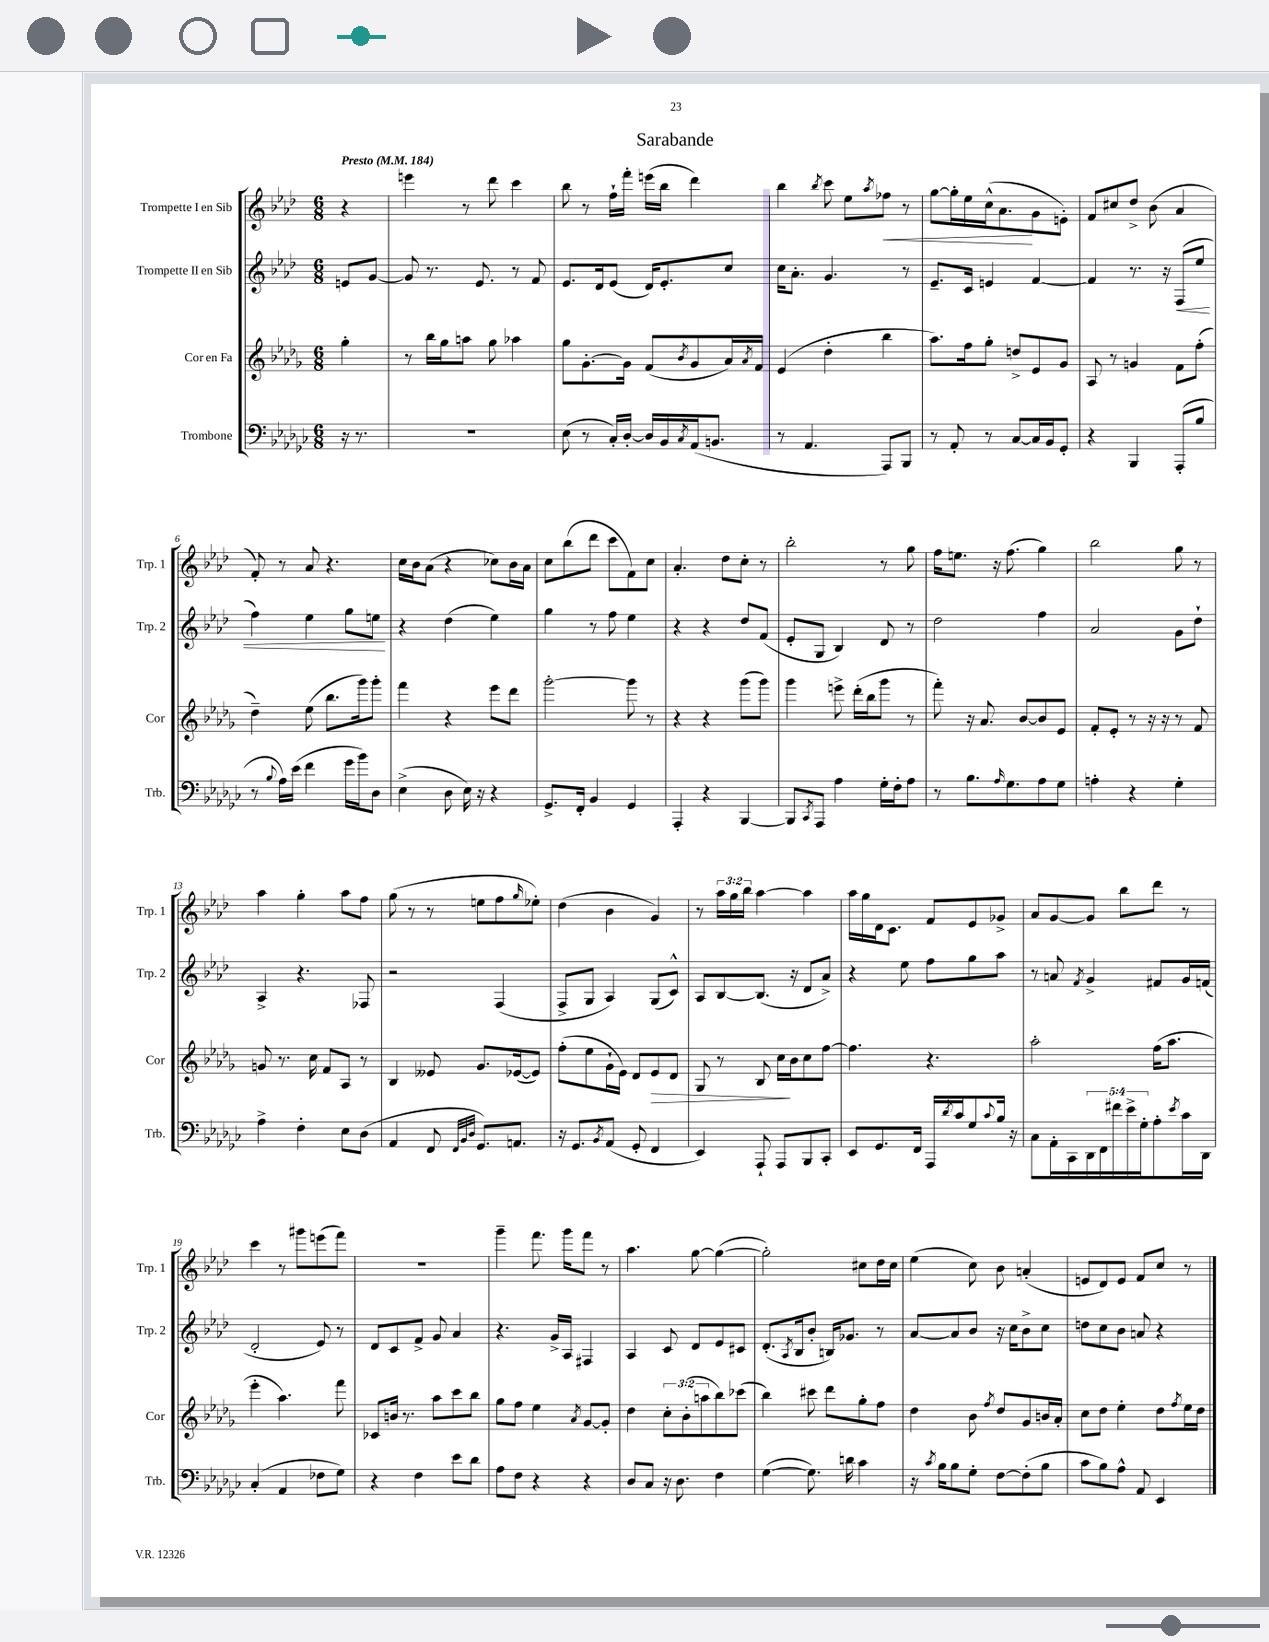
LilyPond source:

\header { title = "Sarabande" }
<<
\new StaffGroup <<
\new Staff = "s0" \with { instrumentName = "Trompette I en Sib" shortInstrumentName = "Trp. 1" } {
    \clef treble \key aes \major \numericTimeSignature \time 6/8 \override Staff.TupletNumber.text = #tuplet-number::calc-fraction-text \partial 4 \tempo "Presto" 4 = 184
    r4 |
    e'''4 r8 des'''8 c'''4 |
    bes''8 r8 f''16-! f'''16-. e'''16( bes''16 des'''4) |
    bes''4 \acciaccatura { bes''8 } c'''8 ees''8 \acciaccatura { aes''8 } fes''8\< r8 |
    g''8~ g''16-. ees''16 c''16-^( aes'8.\! g'8 e'8-.) |
    f'8 cis''8 des''8-> bes'8( aes'4 |
    f'8-.) r8 aes'8 r4. |
    c''16 bes'16 aes'8( r4 ces''8) bes'16 aes'16 |
    c''8 bes''8( des'''8 c'''8 f'8) c''8 |
    aes'4.-. des''8 c''8-. r8 |
    bes''2-. r8 g''8 |
    f''16 e''8. r16 f''8.( g''4) |
    bes''2 g''8 r8 |
    aes''4 g''4-. aes''8 f''8 |
    g''8( r8 r8 e''8 f''8 \grace { g''16 } ees''8-.) |
    des''4( bes'4 g'4) |
    r8 \tuplet 3/2 { aes''16 g''16 bes''16 } aes''4~ aes''4 |
    aes''16 g''16 des'16 c'8. f'8 ees'8 ges'8-> |
    aes'8 g'8~ g'8 bes''8 des'''8 r8 |
    c'''4 r8 gis'''8 e'''8( f'''8) |
    R2. |
    g'''4-- f'''8. g'''16 f'''8 r8 |
    aes''4. g''8~ g''4~( |
    g''2-.) cis''8 des''16 cis''16 |
    ees''4( c''8) bes'8 a'4-.( |
    e'8 des'8) e'8 f'8 c''8 r8 \bar "|." |
}
\new Staff = "s1" \with { instrumentName = "Trompette II en Sib" shortInstrumentName = "Trp. 2" } {
    \clef treble \key aes \major \numericTimeSignature \time 6/8 \partial 4
    e'8 g'8~ |
    g'8 r8. ees'8. r8 f'8 |
    ees'8. des'16 ees'8( des'16) ees'8.-. c''8 |
    c''16 aes'8.-. g'4. r8 |
    ees'8.-- c'16 e'4 f'4~ |
    f'4 r8. r16 f8\<( ees''8 |
    f''4) ees''4 g''8 e''8\! |
    r4 des''4( ees''4) |
    g''4 r8 f''8 ees''4 |
    r4 r4 des''8 f'8( |
    ees'8-. g8 bes4) des'8 r8 |
    des''2 f''4 |
    aes'2 g'8 des''8-! |
    aes4-> r4. fes8 |
    r2 f4( |
    f8-> g8 aes4) g8( c'8-^) |
    aes8 bes8~ bes8.( r16 des'8 aes'8->) |
    r4 ees''8 f''8 g''8 aes''8 |
    r8 a'8 \acciaccatura { f'8 } g'4-> fis'8 g'16 f'16( |
    des'2-. ees'8) r8 |
    des'8 c'8 f'8-> g'8 aes'4 |
    r4. g'16-> aes16 fis4 |
    aes4 c'8 des'8 ees'8 cis'8 |
    des'8.-.( \acciaccatura { aes8 } bes16 bes'8-. b16) ges'8. r8 |
    aes'8~ aes'8 bes'8 r16 c''16 bes'8-> c''8 |
    d''8 c''8 bes'8 a'8 r4 \bar "|." |
}
\new Staff = "s2" \with { instrumentName = "Cor en Fa" shortInstrumentName = "Cor" } {
    \clef treble \key des \major \numericTimeSignature \time 6/8 \override Staff.TupletNumber.text = #tuplet-number::calc-fraction-text \partial 4
    ges''4-. |
    r8 bes''16 ges''16 a''8 ges''8 aes''4 |
    ges''8 ges'8.~-. ges'16 f'8( \acciaccatura { bes'8 } ges'8 aes'16) \acciaccatura { aes'8 } f'16 |
    ees'4( des''4-. bes''4 |
    aes''8.) f''16 ges''8-. d''8-> ees'8 ges'8 |
    aes8 r8 g'4 f'8 f''8-.( |
    des''4--) ees''8( bes''8. ges'''16) ges'''8-. |
    f'''4 r4 ees'''8 des'''8 |
    ges'''2~-. ges'''8 r8 |
    r4 r4 ges'''8( ges'''8) |
    ges'''4 e'''8-> des'''16-.( bes''16 ges'''8 r8 |
    f'''8-.) r16 aes'8. bes'8~ bes'8 ees'8 |
    f'8-. ees'8-. r8 r16 r16 r8 f'8 |
    g'8 r8. c''16 f'8 aes8 r8 |
    bes4 eeses'8 ges'8. ees'16~( ees'8) |
    f''8-.( ees''8 ges'16-! ees'16) des'8 ees'8\> des'8 |
    ges8 r8 bes8 c''16\! bes'16 c''8 f''8~ |
    f''4. r4. |
    aes''2-. f''16( aes''8. |
    ees'''4-. aes''4.) f'''8 |
    ces'8 b'16 r8. aes''8 c'''8 bes''8 |
    ges''8 f''8 ees''4 \acciaccatura { aes'8 } ges'8~ ges'8-. |
    des''4 \tuplet 3/2 { c''8-. bes'8-.( a''8 } bes''8) ces'''8( |
    bes''4) cis'''8 des'''8 ges''8-. f''8 |
    des''4 bes'8 \acciaccatura { f''8 } des''8 ges'8 b'16 aes'16-. |
    c''8 des''8 ees''4-. des''8 \acciaccatura { f''8 } ees''16 des''16 \bar "|." |
}
\new Staff = "s3" \with { instrumentName = "Trombone" shortInstrumentName = "Trb." } {
    \clef bass \key ges \major \numericTimeSignature \time 6/8 \override Staff.TupletNumber.text = #tuplet-number::calc-fraction-text \partial 4
    r16 r8. |
    R2. |
    ees8( r8 ces16-.) des16~-. des16 bes,16 \acciaccatura { ces8 } aes,16( b,8. |
    r8 aes,4. aes,,8) bes,,8 |
    r8 aes,8-. r8 ces8~ ces16 bes,16 ges,8-. |
    r4 bes,,4 aes,,8-.( bes8 |
    r8 \appoggiatura { bes8 } aes16) ees'16( f'4 ges'16 bes'16) des8 |
    ees4->( des8 ees16) r16 r4 |
    ges,8.-> f,16-. bes,4 ges,4 |
    aes,,4-. r4 bes,,4~ |
    bes,,8 \acciaccatura { ces,8 } aes,,8 aes4 ges16-. f16-. aes8 |
    r8 bes8. \grace { aes16 } ges8. aes8 ges8 |
    a4-. r4 ges4-. |
    aes4-> f4-. ees8 des8( |
    aes,4 f,8 \grace { f,32 bes,32 des32 } ges,8.) a,8. |
    r16 ges,8. \acciaccatura { bes,8 } aes,8( ges,8-. f,4 |
    ees,4) aes,,8-! aes,,8 bes,,8 ces,8-. |
    ees,8 ges,8. f,16 aes,,16 \acciaccatura { des'8 } ces'16 ges8 \appoggiatura { ces'8 } bes16 r16 |
    ces8 aes,16-. ces,16 \tuplet 5/4 { des,16 f,16 fis'16 ees'16-> ges16-. } aes8-. \acciaccatura { ees'8 } ces'16 des,16 |
    ces4-.( aes,4 fes8 ges8) |
    r4 f4 ees'8 des'8 |
    aes8 f8 r4 r4 |
    des8 ces8 r16 des8. f4 |
    ges4~( ges8.) d'16 ces'4 |
    r16 \acciaccatura { ces'8 } bes16 bes8 ges8-. f8~ f8-.( bes8 |
    ces'8 bes8) aes8-^ aes,8 ees,4 \bar "|." |
}
>>
>>
